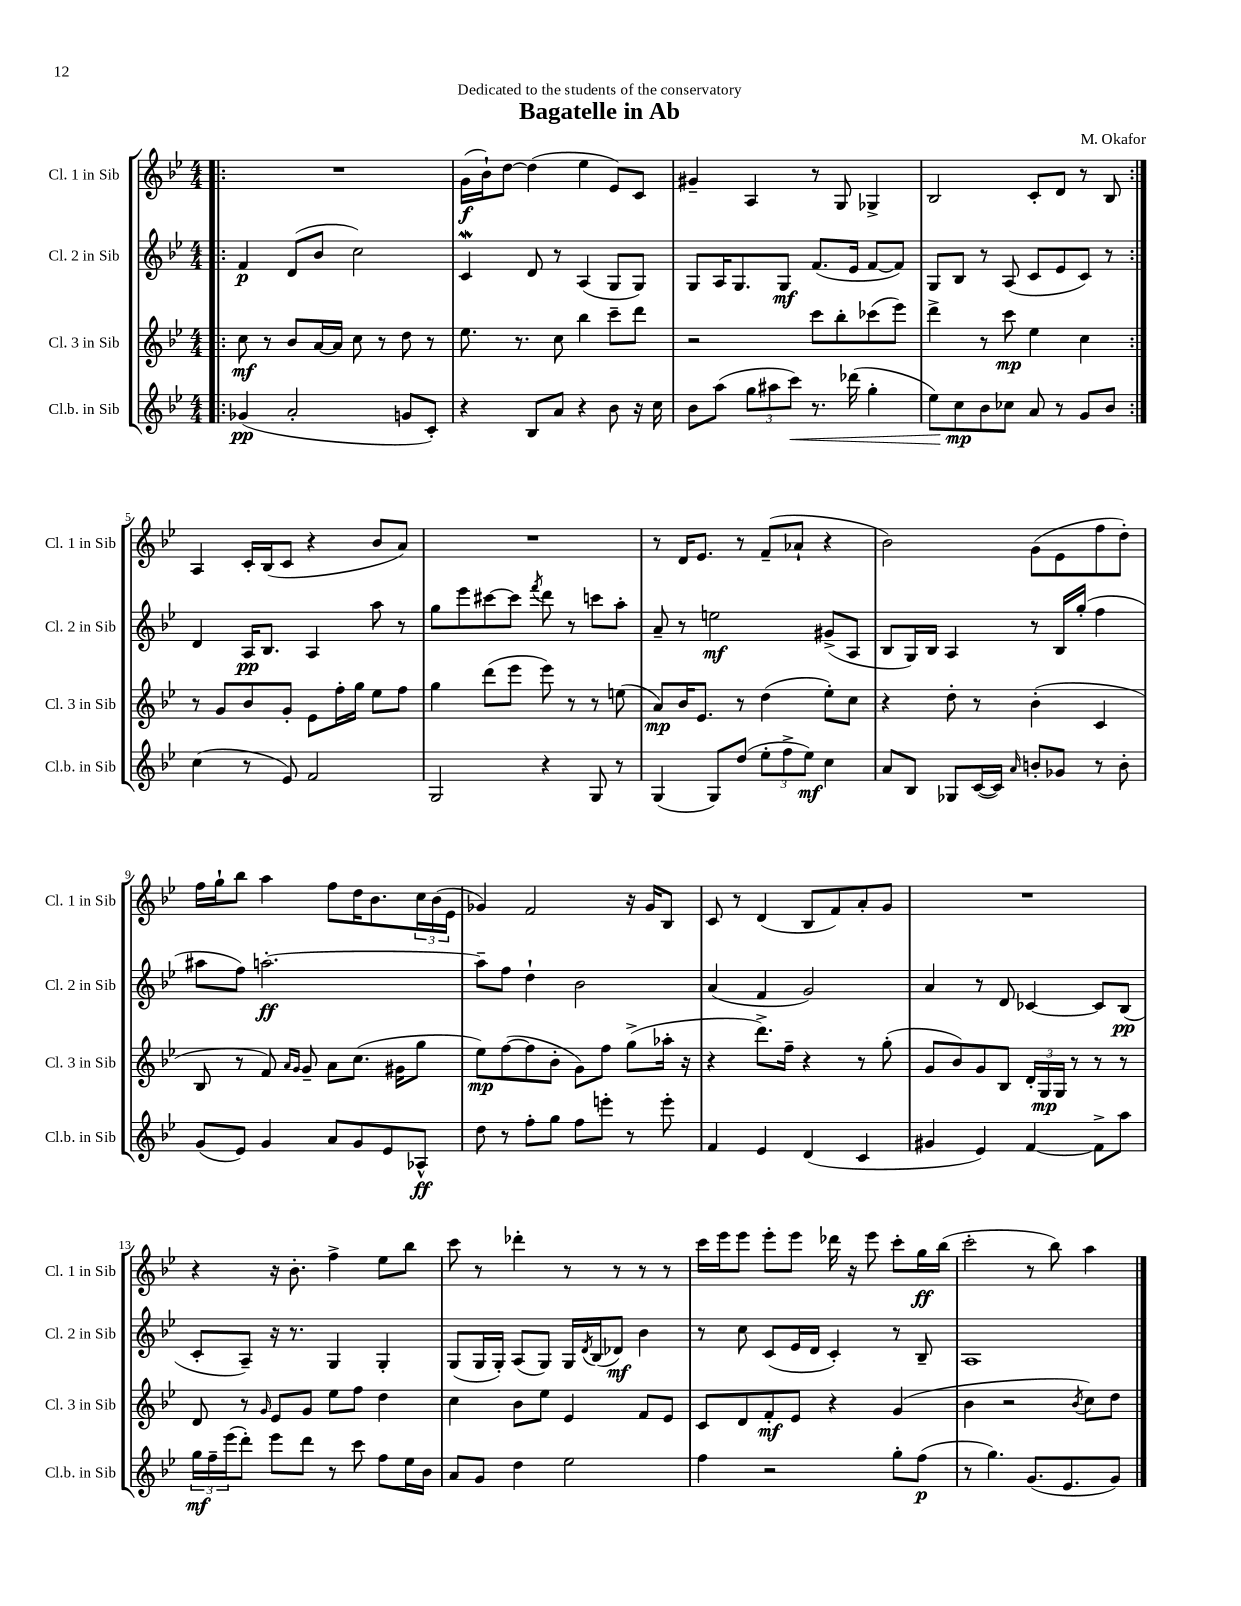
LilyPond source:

\header { title = "Bagatelle in Ab" composer = "M. Okafor" dedication = "Dedicated to the students of the conservatory" }
<<
\new StaffGroup <<
\new Staff = "s0" \with { instrumentName = "Cl. 1 in Sib" shortInstrumentName = "Cl. 1 in Sib" } {
    \clef treble \key bes \major \numericTimeSignature \time 4/4
    \repeat volta 2 { \bar ".|:" R1 |
    g'16\f( bes'16-!) d''8~ d''4( ees''4 ees'8) c'8 |
    gis'4-- a4 r8 g8 ges4-> |
    bes2 c'8-. d'8 r8 bes8 | }
    a4 c'16-. bes16( c'8 r4 bes'8 a'8) |
    R1 |
    r8 d'16 ees'8. r8 f'8--( aes'8-! r4 |
    bes'2) g'8( ees'8 f''8 d''8-.) |
    f''16 g''16-! bes''8 a''4 f''8 d''16 bes'8. \tuplet 3/2 { c''16 bes'16( ees'16 } |
    ges'4) f'2 r16 ges'16 bes8 |
    c'8 r8 d'4( bes8 f'8) a'8-. g'8 |
    R1 |
    r4 r16 bes'8.-. f''4-> ees''8 bes''8 |
    c'''8 r8 des'''4-. r8 r8 r8 r8 |
    c'''16 ees'''16 ees'''8 ees'''8-. ees'''8 des'''16 r16 ees'''8 c'''8-. g''16\ff bes''16( |
    c'''2-. r8 bes''8) a''4 \bar "|." |
}
\new Staff = "s1" \with { instrumentName = "Cl. 2 in Sib" shortInstrumentName = "Cl. 2 in Sib" } {
    \clef treble \key bes \major \numericTimeSignature \time 4/4
    \repeat volta 2 { \bar ".|:" f'4\p d'8( bes'8 c''2) |
    c'4\mordent d'8 r8 a4( g8 g8) |
    g8 a16 g8. g8\mf f'8.( ees'16 f'8~ f'8) |
    g8 bes8 r8 a8( c'8 ees'8 c'8) r8 | }
    d'4 a16\pp bes8. a4 a''8 r8 |
    g''8 ees'''8 cis'''8~ cis'''8 \acciaccatura { f'''8 } d'''8 r8 c'''8 a''8-. |
    a'8-- r8 e''2\mf gis'8->( a8 |
    bes8 g16) bes16 a4 r8 bes16 g''16-.( f''4 |
    ais''8 f''8) a''2.~-.\ff |
    a''8-- f''8 d''4-! bes'2 |
    a'4( f'4 g'2) |
    a'4 r8 d'8 ces'4~ ces'8 bes8\pp( |
    c'8-. a8--) r16 r8. g4 g4-. |
    g8( g16 g16-.) a8( g8) g16 \acciaccatura { d'8 } bes16( des'8\mf) bes'4 |
    r8 c''8 c'8( ees'16 d'16 c'4-.) r8 bes8-- |
    a1 \bar "|." |
}
\new Staff = "s2" \with { instrumentName = "Cl. 3 in Sib" shortInstrumentName = "Cl. 3 in Sib" } {
    \clef treble \key bes \major \numericTimeSignature \time 4/4
    \repeat volta 2 { \bar ".|:" c''8\mf r8 bes'8 a'16~ a'16 c''8 r8 d''8 r8 |
    ees''8. r8. c''8 bes''4 c'''8-- d'''8 |
    r2 c'''8 bes''8-. ces'''8( ees'''8) |
    d'''4-> r8 c'''8\mp ees''4 c''4 | }
    r8 g'8 bes'8 g'8-. ees'8 f''16-. g''16 ees''8 f''8 |
    g''4 d'''8( ees'''8 ees'''8) r8 r8 e''8( |
    a'8\mp) bes'16 ees'8. r8 d''4( ees''8-.) c''8 |
    r4 d''8-. r8 bes'4-.( c'4 |
    bes8 r8 f'8) \grace { a'16 g'16 } g'8-- a'8 c''8.( gis'16 g''8 |
    ees''8\mp) f''8~( f''8 bes'8-. g'8) f''8 g''8->( aes''16-. r16 |
    r4 d'''8.->) f''16-- r4 r8 g''8-.( |
    g'8 bes'8) g'8 bes8 \tuplet 3/2 { d'16-. g16\mp g16 } r8 r8 r8 |
    d'8 r8 \grace { g'16 } ees'8 g'8 ees''8 f''8 d''4 |
    c''4 bes'8 ees''8 ees'4 f'8 ees'8 |
    c'8 d'8 f'8-.\mf ees'8 r4 g'4( |
    bes'4 r2 \acciaccatura { bes'8 } c''8) d''8 \bar "|." |
}
\new Staff = "s3" \with { instrumentName = "Cl.b. in Sib" shortInstrumentName = "Cl.b. in Sib" } {
    \clef treble \key bes \major \numericTimeSignature \time 4/4
    \repeat volta 2 { \bar ".|:" ges'4\pp( a'2-. g'8 c'8-.) |
    r4 bes8 a'8 r4 bes'8 r16 c''16 |
    bes'8 a''8( \tuplet 3/2 { g''8 ais''8 c'''8\<) } r8. des'''16( g''4-. |
    ees''8) c''8\mp\! bes'8 ces''8 a'8 r8 g'8 bes'8 | }
    c''4( r8 ees'8) f'2 |
    g2 r4 g8 r8 |
    g4( g8) d''8( \tuplet 3/2 { ees''8-. f''8-> ees''8\mf) } c''4 |
    a'8 bes8 ges8 c'16~( c'16) \grace { a'16 } b'8-. ges'8 r8 b'8-. |
    g'8( ees'8) g'4 a'8 g'8 ees'8 aes8-^\ff |
    d''8 r8 f''8-. g''8 f''8 e'''8-. r8 e'''8-. |
    f'4 ees'4 d'4( c'4 |
    gis'4 ees'4) f'4~ f'8-> a''8 |
    \tuplet 3/2 { g''16\mf f''16-- ees'''16( } d'''8-.) ees'''8 d'''8 r8 c'''8 f''8 ees''16 bes'16 |
    a'8 g'8 d''4 ees''2 |
    f''4 r2 g''8-. f''8\p( |
    r8 g''4.) g'8.( ees'8. g'8) \bar "|." |
}
>>
>>
